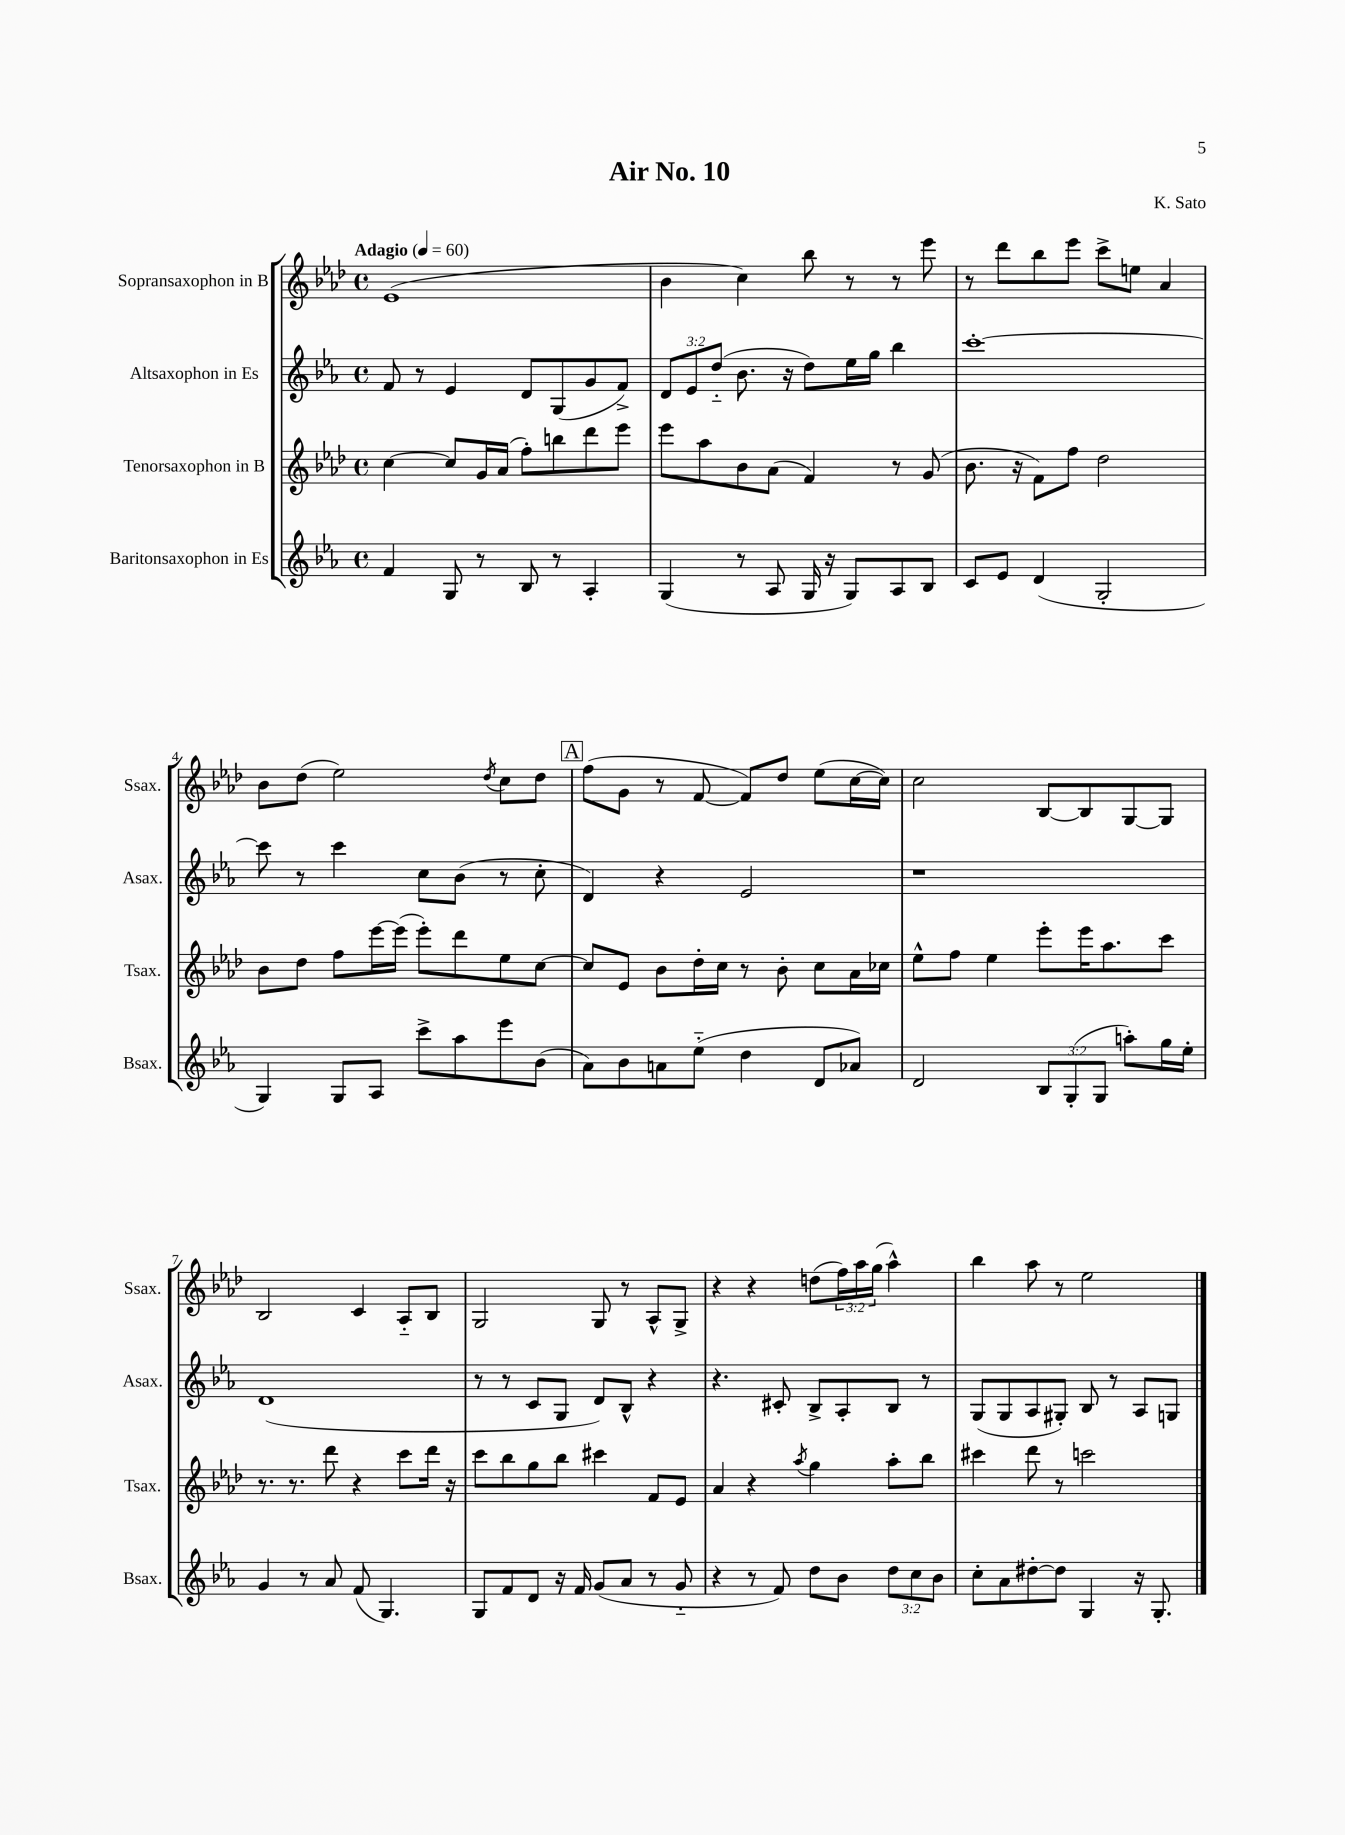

**kern	**kern	**kern	**kern
*part4	*part3	*part2	*part1
*staff4	*staff3	*staff2	*staff1
*I"Baritonsaxophon in Es	*I"Tenorsaxophon in B	*I"Altsaxophon in Es	*I"Sopransaxophon in B
*I'Bsax.	*I'Tsax.	*I'Asax.	*I'Ssax.
*clefG2	*clefG2	*clefG2	*clefG2
*k[b-e-a-]	*k[b-e-a-d-]	*k[b-e-a-]	*k[b-e-a-d-]
*M4/4	*M4/4	*M4/4	*M4/4
*met(c)	*met(c)	*met(c)	*met(c)
*MM60	*MM60	*MM60	*MM60
=1	=1	=1	=1
!	!	!	!LO:TX:a:B:t=Adagio
4f/	[4cc\	8f/	(1e-
.	.	8r	.
8G/	8cc/L]	4e-/	.
8r	16g/L	.	.
.	(16a-/JJ	.	.
8B-/	8ff'\L)	8d/L	.
8r	8bbn\	(8G/	.
4A-'/	8ddd-\	8g/	.
.	8eee-\J	8f^/J)	.
=2	=2	=2	=2
(4G/	8eee-\L	12d/L	4b-\
.	.	12e-/	.
.	8aa-\	.	.
.	.	(12dd/J	.
8r	8b-\	8.b-\	4cc\)
8A-/	(8a-\J	.	.
.	.	16r	.
16G/	4f/)	8dd\L)	8bb-\
16r	.	.	.
8G/L)	.	16ee-\L	8r
.	.	16gg\JJ	.
8A-/	8r	4bb-\	8r
8B-/J	(8g/	.	8eee-\
=3	=3	=3	=3
8c/L	8.b-\	[1ccc'	8r
8e-/J	.	.	8ddd-\L
.	16r	.	.
(4d/	8f\L)	.	8bb-\
.	8ff\J	.	8eee-\J
2G'/	2dd-\	.	8ccc^\L
.	.	.	8een\J
.	.	.	4a-/
!!LO:LB:g=z
=4	=4	=4	=4
4G/)	8b-\L	8ccc\]	8b-\L
.	8dd-\J	8r	(8dd-\J
8G/L	8ff\L	4ccc\	2ee-\)
8A-/J	[16eee-\L	.	.
.	(16eee-\JJ]	.	.
8ccc^\L	8eee-'\L)	8cc\L	.
8aa-\	8ddd-\	(8b-\J	.
.	.	.	8qdd-/
8eee-\	8ee-\	8r	8cc\L
(8b-\J	[8cc\J	8cc'\	8dd-\J
!!LO:REH:place=s1:t=A
=5	=5	=5	=5
8a-\L)	8cc/L]	4d/)	(8ff\L
8b-\	8e-/J	.	8g\J
8an\	8b-\L	4r	8r
(8ee-\J	16dd-'\L	.	[8f/
.	16cc\JJ	.	.
4dd\	8r	2e-/	8f/L])
.	8b-'\	.	8dd-/J
8d/L	8cc\L	.	(8ee-\L
8a-X/J)	16a-\L	.	[16cc\L
.	16cc-X\JJ	.	16cc\JJ])
=6	=6	=6	=6
2d/	8ee-^^\L	1r	2cc\
.	8ff\J	.	.
.	4ee-\	.	.
12B-/L	8eee-'\L	.	[8B-/L
(12G'/	.	.	.
.	16eee-\K	.	8B-/]
12G/J	.	.	.
.	8.aa-\	.	.
8aan'\L)	.	.	[8G/
16gg\L	8ccc\J	.	8G/J]
16ee-'\JJ	.	.	.
!!LO:LB:g=z
=7	=7	=7	=7
4g/	8.r	(1d	2B-/
.	8.r	.	.
8r	.	.	.
8a-/	8ddd-\	.	.
(8f/	4r	.	4c/
4.G/)	.	.	.
.	8ccc\L	.	8A-/L
.	16ddd-\Jk	.	8B-/J
.	16r	.	.
=8	=8	=8	=8
8G/L	8ccc\L	8r	2G/
8f/	8bb-\	8r	.
8d/J	8gg\	8c/L	.
16r	8bb-\J	8G/J	.
16f/	.	.	.
(8g/L	4ccc#X\	8d/L)	8G/
8a-/J	.	8B-^^/J	8r
8r	8f/L	4r	8A-^^/L
8g/	8e-/J	.	8G^/J
=9	=9	=9	=9
4r	4a-/	4.r	4r
8r	4r	.	4r
8f/)	.	8c#X'/	.
.	8qaa-/	.	.
8dd\L	4gg\	8B-^/L	(8ddn\L
8b-\J	.	8A-'/	24ff\L)
.	.	.	24aa-\
.	.	.	(24gg\JJ
12dd\L	8aa-'\L	8B-/J	4aa-^^\)
12cc\	.	.	.
.	8bb-\J	8r	.
12b-\J	.	.	.
=10	=10	=10	=10
8cc'\L	4ccc#X\	(8G/L	4bb-\
8a-\	.	8G/	.
[8dd#X'\	8ddd-\	8A-/	8aa-\
8dd#\J]	8r	8G#X'/J)	8r
4G/	2cccn\	8B-/	2ee-\
.	.	8r	.
16r	.	8A-/L	.
8.G'/	.	.	.
.	.	8Gn/J	.
==	==	==	==
*-	*-	*-	*-
